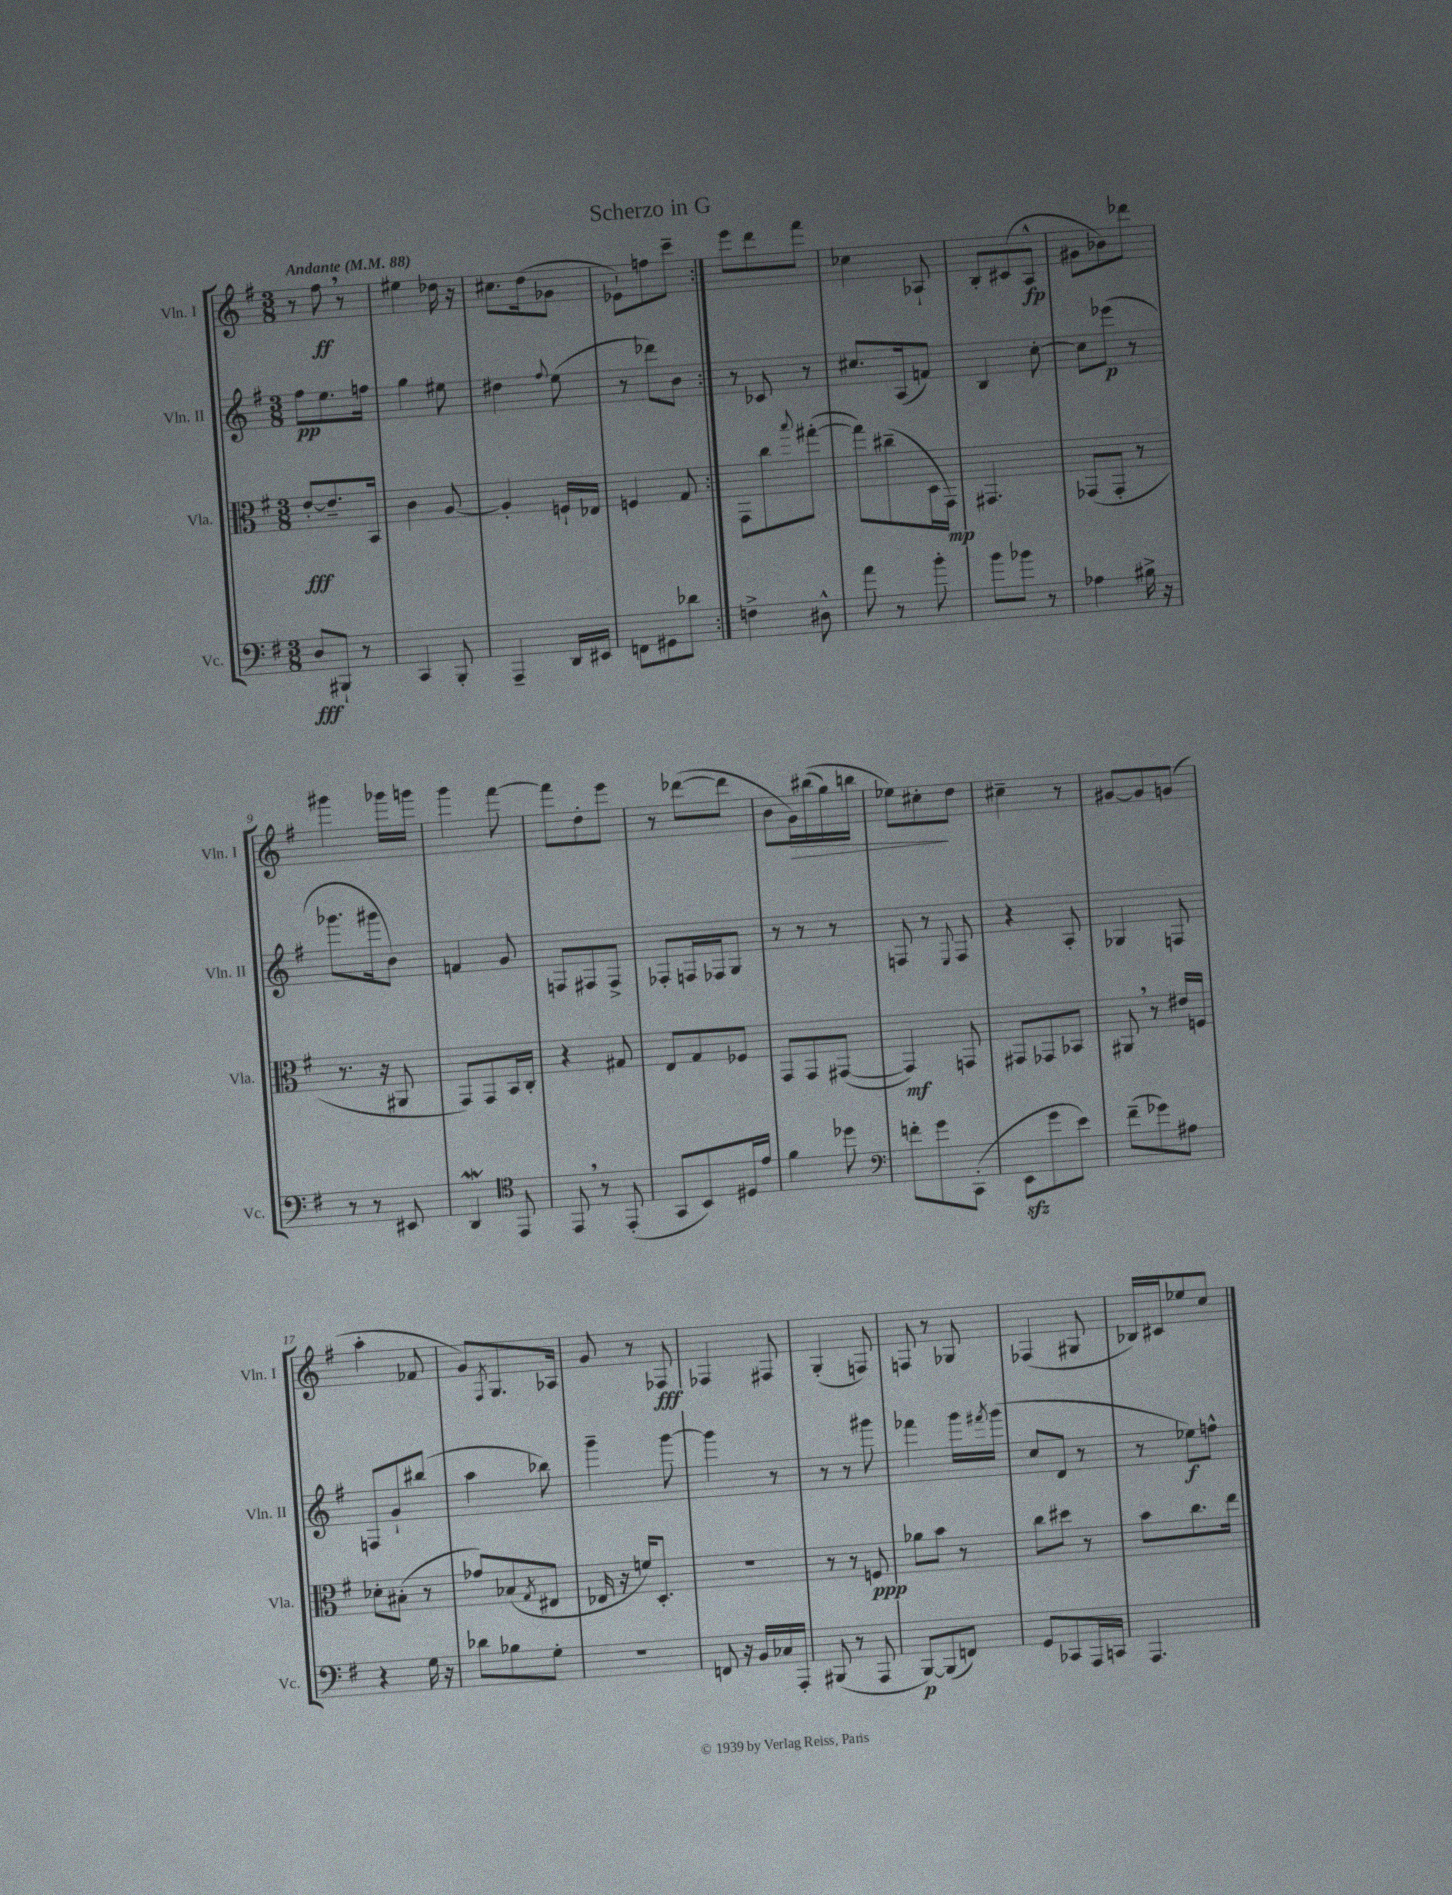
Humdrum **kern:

**kern	**kern	**kern	**kern
*staff4	*staff3	*staff2	*staff1
*clefF4	*clefC3	*clefG2	*clefG2
*k[f#]	*k[f#]	*k[f#]	*k[f#]
*M3/8	*M3/8	*M3/8	*M3/8
*MM88	*MM88	*MM88	*MM88
8D	[8e'	8ff#	8r
8BBB#`	8.e~]	8.ee	8ff#
8r	.	.	8r
.	16BB	16ff	.
=	=	=	=
4CC	4c	4gg	4ee#
8BBB'	[8A	8ee#	16dd-
.	.	.	16r
=	=	=	=
4AAA~	4A']	4dd#	8.cc#
.	.	.	(16dd
.	.	8qqff#	.
16DD	16F`	(8ee	8g-
16EE#	16E-	.	.
=	=	=	=
8FF	4F	8r	8e-`)
8GG#	.	8ddd-)	8ff
8d-	8G	8b	8ccc~
=:|!	=:|!	=:|!	=:|!
4F^	8GG	8r	8eee
.	8cc	8c-	8ddd
.	8qqbb	.	.
8D#^^	([8gg#'	8r	8fff#
=	=	=	=
8a	8gg#])	8.cc#	4cc-
8r	(8cc#~	.	.
.	.	(16A	.
8b'	16D	8f)	8A-`
.	16GG)	.	.
=	=	=	=
8b	4.GG#	4B	8B'
8b-	.	.	(8c#
8r	.	[8cc'	8A^^
=	=	=	=
4A-	(8GG-	8cc]	8g#
.	8GG-'	(8eee-	8b-)
16B#^	8r	8r	8ddd-
16r	.	.	.
=	=	=	=
8r	8.r	8.ggg-	4ggg#
8r	.	.	.
.	16r	16ggg#	.
8EE#	8AA#	8b)	16ggg-
.	.	.	16ggg
=	=	=	=
4DD	8GG)	4f	4ggg
.	8GG	.	.
*clefC4	*	*	*
8EE	16BB	8g	[8fff#
.	16C'	.	.
=	=	=	=
8EE	4r	8F	8fff#]
8r	.	8F#	8dd'
(8EE'	8G#	8F#^	8eee
=	=	=	=
8GG	8E	8F-'	8r
8BB)	8G	16F	([8ddd-
.	.	16F-	.
16D#	8F-	8G	8ddd-]
16e	.	.	.
=	=	=	=
4f#	8GG	8r	8b
.	8GG	8r	16g)
.	.	.	&((16bb#
8dd-	([8GG#	8r	16gg)
.	.	.	16bb
=	=	=	=
*clefF4	*	*	*
8f'	4GG#])	8F	8ee-&)
8g	.	8r	8cc#'
.	.	8qqE	.
(8CC'	8GG	8F	8dd
=	=	=	=
8EE	8GG#	4r	4cc#~
8g	8GG-	.	.
8e)	8BB-	8A'	8r
=	=	=	=
(8f#~	8AA#	4G-	[8g#
8g-)	8r	.	8g#]
8A#	16e#	8F	(8g
.	16F	.	.
=	=	=	=
4r	8d-'	8F	4aa'
.	(8B#'	8g`	.
16G	8r	(8bb#	8f-
16r	.	.	.
=	=	=	=
8d-	8g-)	4aa	8g)
.	.	.	8qF#
8B-	(8B-	.	8.G
.	8qG	.	.
8G'	8E#	8bb-)	.
.	.	.	16A-
=	=	=	=
4.r	16E-	4ggg~	8g
.	16r	.	.
.	16f)	.	8r
.	8.D'	.	.
.	.	[8ggg	8F-
=	=	=	=
8FF	4.r	4ggg]	4F-
16r	.	.	.
16BB	.	.	.
16C-	.	8r	8F#
16AAA'	.	.	.
=	=	=	=
(8BBB#	8r	8r	(4G'
8r	8r	8r	.
8AAA	8F	8ggg#	8F)
=	=	=	=
[8BBB)	8a-	4fff-	8F
(8BBB]	8b	.	8r
8FF)	8r	16ggg	8G-
.	.	8qfff#	.
.	.	(16ggg	.
=	=	=	=
8GG	8cc	8cc	(4F-
8CC-	8dd#	8d	.
16AAA	8r	8r	8G#
16CC	.	.	.
=	=	=	=
4.AAA	8b	8r	16B-)
.	.	.	16c#
.	8.cc	8ee-)	8ee-
.	.	8ff^^	8cc
.	16ee	.	.
==	==	==	==
*-	*-	*-	*-
